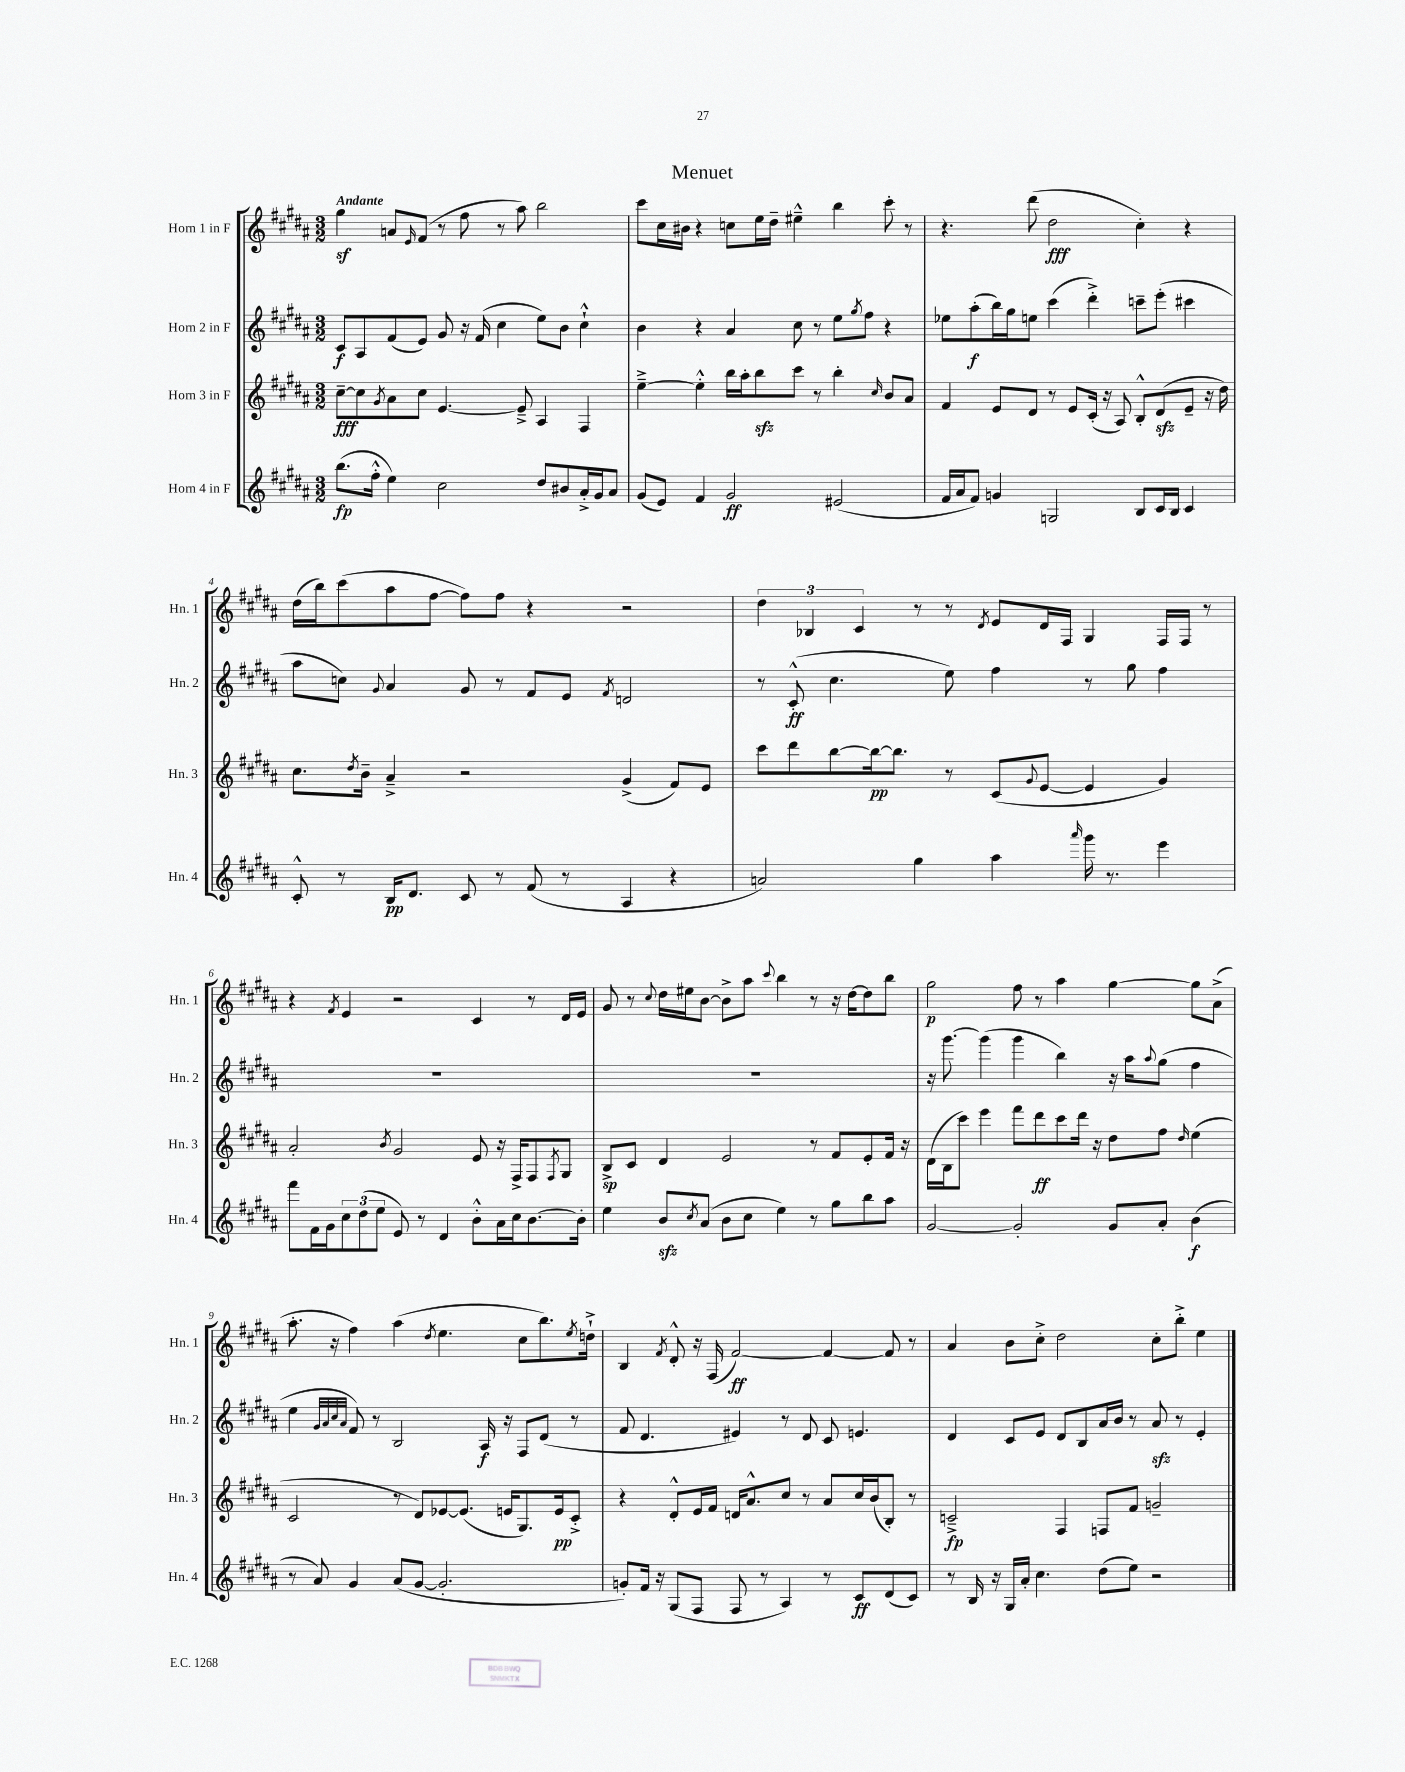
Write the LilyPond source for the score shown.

\header { title = "Menuet" }
<<
\new StaffGroup <<
\new Staff = "s0" \with { instrumentName = "Horn 1 in F" shortInstrumentName = "Hn. 1" } {
    \clef treble \key b \major \numericTimeSignature \time 3/2 \tempo "Andante"
    gis''4\sf a'8 \grace { e'16 } fis'8( r8 fis''8 r8 ais''8) b''2 |
    cis'''8 cis''16 bis'16 r4 c''8 e''16 dis''16-- eis''4---^ b''4 cis'''8-. r8 |
    r4. dis'''8( dis''2\fff cis''4-.) r4 |
    dis''16( b''16) cis'''8( ais''8 fis''8~ fis''8) fis''8 r4 r2 |
    \tuplet 3/2 { dis''4 bes4 cis'4 } r8 r8 \acciaccatura { dis'8 } e'8 dis'16 fis16 gis4 fis16 fis16 r8 |
    r4 \acciaccatura { fis'8 } e'4 r2 cis'4 r8 dis'16 e'16 |
    gis'8 r8 \appoggiatura { cis''8 } dis''16 eis''16 b'8~ b'8-> ais''8 \appoggiatura { cis'''8 } b''4 r8 r16 dis''16~ dis''8 b''8 |
    gis''2\p fis''8 r8 ais''4 gis''4~ gis''8 ais'8->( |
    ais''8.-. r16 fis''4) ais''4( \acciaccatura { dis''8 } e''4. cis''8 b''8.) \acciaccatura { e''8 } d''16-!-> |
    b4 \acciaccatura { fis'8 } dis'8-.-^ r16 fis16( fis'2~\ff) fis'4~ fis'8 r8 |
    ais'4 b'8 cis''8-.-> dis''2 cis''8-. b''8-.-> e''4 \bar "|." |
}
\new Staff = "s1" \with { instrumentName = "Horn 2 in F" shortInstrumentName = "Hn. 2" } {
    \clef treble \key b \major \numericTimeSignature \time 3/2
    cis'8\f ais8 fis'8( e'8) gis'8 r16 fis'16( cis''4 e''8) b'8 cis''4-!-^ |
    b'4 r4 ais'4 cis''8 r8 e''8 \acciaccatura { gis''8 } fis''8 r4 |
    ees''8 ais''8-.\f( b''16) gis''16 e''8 cis'''4( dis'''4-.->) c'''8-- e'''8-.( cis'''4 |
    ais''8 c''8) \appoggiatura { gis'8 } ais'4 gis'8 r8 fis'8 e'8 \acciaccatura { fis'8 } d'2 |
    r8 cis'8-.-^\ff( cis''4. e''8) fis''4 r8 gis''8 fis''4 |
    R1. |
    R1. |
    r16 gis'''8.~ gis'''4( gis'''4 b''4) r16 ais''16 \appoggiatura { ais''8 } gis''8( fis''4 |
    e''4 \grace { gis'32 ais'32 cis''32 ais'32 } fis'8) r8 b2 ais16\f r16 fis8 dis'8( r8 |
    fis'8 dis'4. eis'4) r8 dis'8 cis'8 e'4. |
    dis'4 cis'8 e'8 dis'8 b8 ais'16 b'16 r8 ais'8\sfz r8 e'4-. \bar "|." |
}
\new Staff = "s2" \with { instrumentName = "Horn 3 in F" shortInstrumentName = "Hn. 3" } {
    \clef treble \key b \major \numericTimeSignature \time 3/2
    cis''8~--\fff cis''8 \acciaccatura { gis'8 } ais'8 cis''8 e'4.~ e'8---> ais4 fis4 |
    e''4~---> e''4-.-^ b''16 ais''16-. b''8\sfz cis'''8 r8 b''4-. \grace { cis''16 } b'8 ais'8 |
    fis'4 e'8 dis'8 r8 e'8 cis'16-.( r16 ais8) b8-.-^ dis'8\sfz( e'8-- r16 dis''16) |
    cis''8. \acciaccatura { dis''8 } b'16-- ais'4---> r2 gis'4->( fis'8) e'8 |
    cis'''8 dis'''8 b''8~ b''16~\pp b''8. r8 cis'8( \appoggiatura { gis'8 } e'8~ e'4 gis'4) |
    ais'2-. \acciaccatura { b'8 } gis'2 e'8 r16 fis16-> fis8 \acciaccatura { fis8 } gis8 |
    b8->\sp cis'8 dis'4 e'2 r8 fis'8 e'8-. fis'16 r16 |
    dis'16( b16 cis'''8) e'''4 fis'''8 dis'''8\ff cis'''8 dis'''16 r16 dis''8 fis''8 \grace { dis''16 } e''4( |
    cis'2 r8 dis'8) ees'8~ ees'8.( e'16 gis8.) e'16\pp cis'8-.-> |
    r4 dis'8-.-^ e'16 fis'16 d'16 ais'8.-^ cis''8 r8 ais'8 cis''16 b'16( b8-.) r8 |
    c'2--->\fp fis4 f8 fis'8 g'2-- \bar "|." |
}
\new Staff = "s3" \with { instrumentName = "Horn 4 in F" shortInstrumentName = "Hn. 4" } {
    \clef treble \key b \major \numericTimeSignature \time 3/2
    b''8.\fp( fis''16-.-^ e''4) cis''2 dis''8 bis'8 ais'16-.-> gis'16 ais'8 |
    gis'8( e'8) fis'4 gis'2\ff eis'2( |
    fis'16 ais'16 fis'8) g'4 g2 b8 cis'16 b16 cis'4 |
    cis'8-.-^ r8 b16\pp dis'8. cis'8 r8 fis'8( r8 ais4 r4 |
    a'2) gis''4 ais''4 \grace { ais'''16 } gis'''16 r8. e'''4 |
    fis'''8 fis'16 gis'16 \tuplet 3/2 { cis''8 dis''8( e''8 } e'8) r8 dis'4 b'8-.-^ ais'16 cis''16 b'8.~ b'16-. |
    e''4 b'8\sfz \acciaccatura { cis''8 } ais'8( b'8 cis''8 e''4) r8 gis''8 b''8 ais''8 |
    gis'2~ gis'2-. gis'8 ais'8-. b'4\f( |
    r8 ais'8) gis'4 ais'8( gis'8~ gis'2.-. |
    g'8-.) fis'16 r16 gis8( fis8 fis8 r8 ais4) r8 cis'8\ff dis'8( cis'8) |
    r8 b16 r16 gis16 ais'16-. cis''4. dis''8( e''8) r2 \bar "|." |
}
>>
>>
